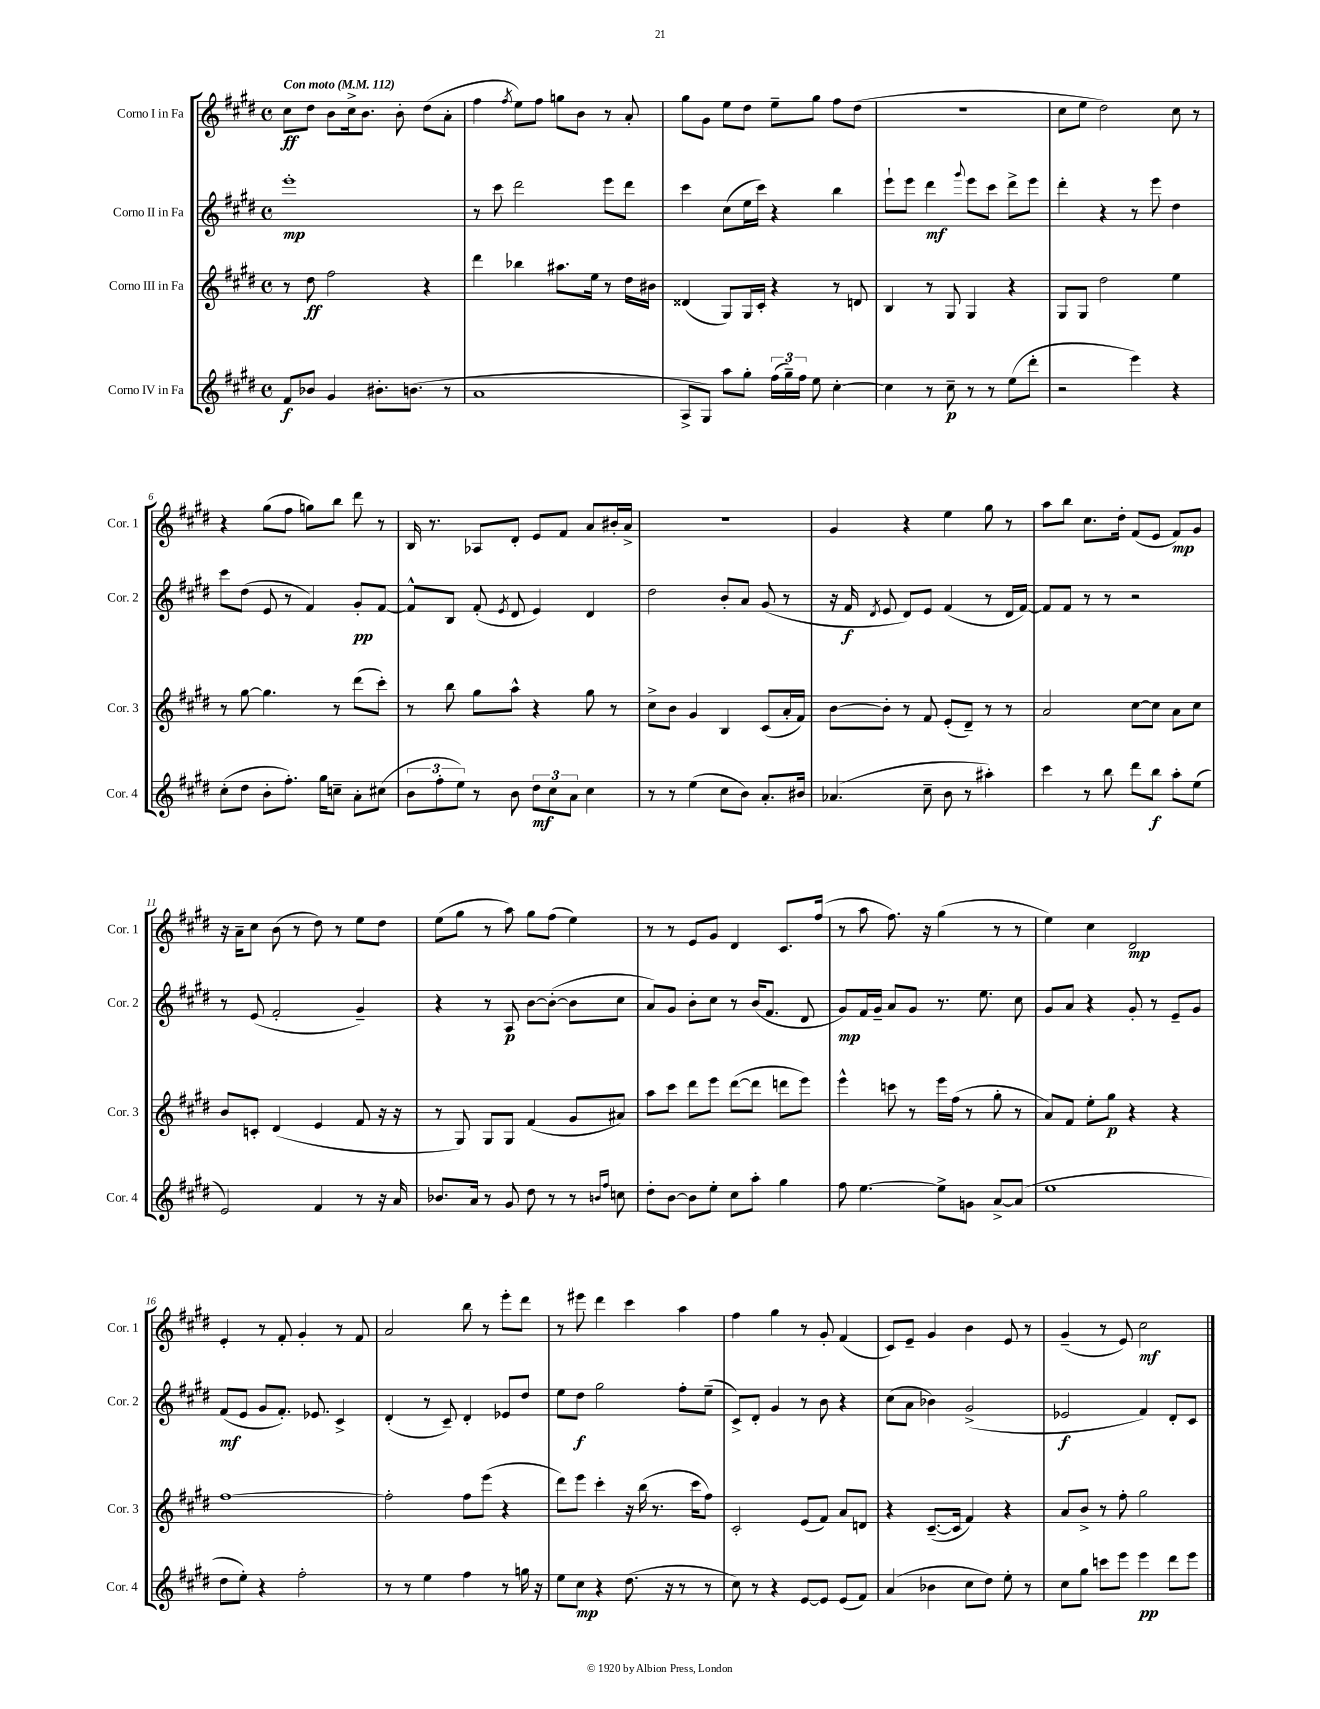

**kern	**dynam	**kern	**dynam	**kern	**dynam	**kern	**dynam
*part4	*part4	*part3	*part3	*part2	*part2	*part1	*part1
*staff4	*staff4	*staff3	*staff3	*staff2	*staff2	*staff1	*staff1
*I"Corno IV in Fa	*	*I"Corno III in Fa	*	*I"Corno II in Fa	*	*I"Corno I in Fa	*
*I'Cor. 4	*	*I'Cor. 3	*	*I'Cor. 2	*	*I'Cor. 1	*
*clefG2	*	*clefG2	*	*clefG2	*	*clefG2	*
*k[f#c#g#d#]	*	*k[f#c#g#d#]	*	*k[f#c#g#d#]	*	*k[f#c#g#d#]	*
*M4/4	*	*M4/4	*	*M4/4	*	*M4/4	*
*met(c)	*	*met(c)	*	*met(c)	*	*met(c)	*
*MM112	*	*MM112	*	*MM112	*	*MM112	*
=1	=1	=1	=1	=1	=1	=1	=1
!	!	!	!	!	!	!LO:TX:a:B:t=Con moto	!
8f#/L	f	8r	.	1eee'	mp	8cc#\L	ff
8b-X/J	.	8dd#\	ff	.	.	8dd#\J	.
4g#/	.	2ff#\	.	.	.	8b\L	.
.	.	.	.	.	.	16cc#^\k	.
.	.	.	.	.	.	8.b\J	.
8.b#X'\L	.	.	.	.	.	.	.
.	.	.	.	.	.	8b'\	.
(8.bn\J	.	.	.	.	.	.	.
.	.	4r	.	.	.	(8dd#\L	.
8r	.	.	.	.	.	8a'\J	.
=2	=2	=2	=2	=2	=2	=2	=2
1a	.	4ddd#\	.	8r	.	4ff#\	.
.	.	.	.	8ccc#\	.	.	.
.	.	.	.	.	.	8qff#/	.
.	.	4bb-X\	.	2ddd#\	.	8ee\L)	.
.	.	.	.	.	.	8ff#\J	.
.	.	8.aa#X\L	.	.	.	8ggn\L	.
.	.	.	.	.	.	8b\J	.
.	.	16ee\Jk	.	.	.	.	.
.	.	8r	.	8eee\L	.	8r	.
.	.	16dd#\LL	.	8ddd#\J	.	8a'/	.
.	.	16b#X\JJ	.	.	.	.	.
=3	=3	=3	=3	=3	=3	=3	=3
8A^/L	.	(4d##X/	.	4ccc#\	.	8gg#\L	.
8G#/J)	.	.	.	.	.	8g#\J	.
8aa\L	.	8G#/L)	.	(8cc#\L	.	8ee\L	.
8gg#'\J	.	16G#/L	.	16ee\L	.	8dd#\J	.
.	.	16c#'/JJ	.	16ccc#\JJ)	.	.	.
(24ff#\LL	.	4r	.	4r	.	8ee~\L	.
24gg#~\)	.	.	.	.	.	.	.
24ff#\JJ	.	.	.	.	.	.	.
8ee\	.	.	.	.	.	8gg#\J	.
[4cc#'\	.	8r	.	4bb\	.	8ff#\L	.
.	.	8dn/	.	.	.	(8dd#\J	.
=4	=4	=4	=4	=4	=4	=4	=4
4cc#\]	.	4B/	.	8eee`\L	.	1r	.
.	.	.	.	8eee\J	.	.	.
8r	.	8r	.	4ddd#\	mf	.	.
8cc#~\	p	8G#/	.	.	.	.	.
.	.	.	.	8qqggg#/	.	.	.
8r	.	4G#/	.	8eee\L	.	.	.
8r	.	.	.	8ccc#\J	.	.	.
(8ee\L	.	4r	.	8ddd#^\L	.	.	.
8ddd#'\J	.	.	.	8eee\J	.	.	.
=5	=5	=5	=5	=5	=5	=5	=5
2r	.	8G#/L	.	4ddd#'\	.	8cc#\L	.
.	.	8G#/J	.	.	.	8ee\J	.
.	.	2dd#\	.	4r	.	2dd#\)	.
4eee\)	.	.	.	8r	.	.	.
.	.	.	.	8eee\	.	.	.
4r	.	4ee\	.	4dd#\	.	8cc#\	.
.	.	.	.	.	.	8r	.
!!LO:LB:g=z
=6	=6	=6	=6	=6	=6	=6	=6
(8cc#'\L	.	8r	.	8ccc#\L	.	4r	.
8dd#\J	.	[8gg#\	.	(8dd#\J	.	.	.
8b'\L	.	4.gg#\]	.	8e/	.	(8gg#\L	.
8.ff#'\J)	.	.	.	8r	.	8ff#\J	.
.	.	.	.	4f#/)	.	8ggn\L)	.
16gg#\KL	.	.	.	.	.	.	.
8ccn~\J	.	8r	.	.	.	8bb\J	.
8a'\L	.	(8ddd#\L	.	8g#'/L	pp	8ddd#\	.
(8cc#X\J	.	8ccc#'\J)	.	[8f#/J	.	8r	.
=7	=7	=7	=7	=7	=7	=7	=7
12b\L	.	8r	.	8f#^^/L]	.	16B/	.
.	.	.	.	.	.	8.r	.
12ff#'\	.	.	.	.	.	.	.
.	.	8bb\	.	8B/J	.	.	.
12ee\J)	.	.	.	.	.	.	.
8r	.	8gg#\L	.	(8f#'/	.	8A-X/L	.
.	.	.	.	8qe/	.	.	.
8b\	.	8aa^^\J	.	8d#/	.	8d#'/J	.
12dd#\L	mf	4r	.	4e/)	.	8e/L	.
12cc#\	.	.	.	.	.	.	.
.	.	.	.	.	.	8f#/J	.
12a\J	.	.	.	.	.	.	.
4cc#\	.	8gg#\	.	4d#/	.	8a/L	.
.	.	8r	.	.	.	16b#X'/L	.
.	.	.	.	.	.	16a^/JJ	.
=8	=8	=8	=8	=8	=8	=8	=8
8r	.	8cc#^\L	.	2dd#\	.	1r	.
8r	.	8b\J	.	.	.	.	.
(4ee\	.	4g#/	.	.	.	.	.
8cc#\L	.	4B/	.	8b'/L	.	.	.
8b\J)	.	.	.	8a/J	.	.	.
8.a'/L	.	(8c#/L	.	(8g#/	.	.	.
.	.	16a'/L	.	8r	.	.	.
16b#X/Jk	.	16f#/JJ)	.	.	.	.	.
=9	=9	=9	=9	=9	=9	=9	=9
(4.a-X/	.	[8b\L	.	16r	.	4g#/	.
.	.	.	.	16f#/	f	.	.
.	.	.	.	8qd#/	.	.	.
.	.	8b'\J]	.	8e/	.	.	.
.	.	8r	.	8d#/L)	.	4r	.
8cc#~\	.	8f#/	.	8e/J	.	.	.
8b\	.	(8e'/L	.	(4f#/	.	4ee\	.
8r	.	8d#~/J)	.	.	.	.	.
4aa#X'\)	.	8r	.	8r	.	8gg#\	.
.	.	8r	.	16d#/LL	.	8r	.
.	.	.	.	[16f#/JJ)	.	.	.
=10	=10	=10	=10	=10	=10	=10	=10
4ccc#\	.	2a/	.	8f#/L]	.	8aa\L	.
.	.	.	.	8f#/J	.	8bb\J	.
8r	.	.	.	8r	.	8.cc#\L	.
8bb\	.	.	.	8r	.	.	.
.	.	.	.	.	.	16dd#'\Jk	.
8ddd#\L	.	[8cc#\L	.	2r	.	(8f#/L	.
8bb\J	f	8cc#\J]	.	.	.	8e/J	.
8aa'\L	.	8a\L	.	.	.	8f#/L)	mp
(8ee\J	.	8cc#\J	.	.	.	8g#/J	.
!!LO:LB:g=z
=11	=11	=11	=11	=11	=11	=11	=11
2e/)	.	8b/L	.	8r	.	16r	.
.	.	.	.	.	.	16a~\KL	.
.	.	8cn'/J	.	(8e/	.	8cc#\J	.
.	.	(4d#/	.	2f#'/	.	(8b\	.
.	.	.	.	.	.	8r	.
4f#/	.	4e/	.	.	.	8dd#\)	.
.	.	.	.	.	.	8r	.
8r	.	8f#/	.	4g#~/)	.	8ee\L	.
16r	.	16r	.	.	.	8dd#\J	.
16a/	.	16r	.	.	.	.	.
=12	=12	=12	=12	=12	=12	=12	=12
8.b-X/L	.	8r	.	4r	.	(8ee\L	.
.	.	8G#/)	.	.	.	8gg#\J	.
16a/Jk	.	.	.	.	.	.	.
8r	.	8G#/L	.	8r	.	8r	.
8g#/	.	8G#/J	.	8A/	p	8aa\)	.
8dd#\	.	(4f#/	.	[8b\L	.	8gg#\L	.
8r	.	.	.	(8b'\J_	.	(8ff#\J	.
8r	.	8g#/L	.	8b\L]	.	4ee\)	.
16qqbn/LL	.	.	.	.	.	.	.
16qqff#/JJ	.	.	.	.	.	.	.
8ccn\	.	8a#X/J)	.	8cc#\J	.	.	.
=13	=13	=13	=13	=13	=13	=13	=13
8dd#'\L	.	8aa\L	.	8a/L)	.	8r	.
[8b\J	.	8ccc#\J	.	8g#/J	.	8r	.
8b\L]	.	8ddd#\L	.	8b'\L	.	8e/L	.
8ee'\J	.	8eee\J	.	8cc#\J	.	8g#/J	.
8cc#\L	.	([8ddd#\L	.	8r	.	4d#/	.
8aa'\J	.	8ddd#\J]	.	(16b/KL	.	.	.
.	.	.	.	8.f#/J	.	.	.
4gg#\	.	8dddn\L	.	.	.	8.c#/L	.
.	.	8eee\J)	.	8d#/	.	.	.
.	.	.	.	.	.	(16ff#/Jk	.
=14	=14	=14	=14	=14	=14	=14	=14
8ff#\	.	4eee^^\	.	8g#/L)	mp	8r	.
[4.ee\	.	.	.	16f#/L	.	8aa\	.
.	.	.	.	16g#~/JJ	.	.	.
.	.	8cccn\	.	8a/L	.	8.ff#\)	.
.	.	8r	.	8g#/J	.	.	.
.	.	.	.	.	.	16r	.
8ee^\L]	.	16eee\LL	.	8.r	.	(4gg#\	.
.	.	(16ff#\JJ	.	.	.	.	.
8gn\J	.	8r	.	.	.	.	.
.	.	.	.	8.ee\	.	.	.
[8a^/L	.	8gg#'\	.	.	.	8r	.
(8a/J]	.	8r	.	8cc#\	.	8r	.
=15	=15	=15	=15	=15	=15	=15	=15
1ee	.	8a/L)	.	8g#/L	.	4ee\)	.
.	.	8f#/J	.	8a/J	.	.	.
.	.	8ee'\L	.	4r	.	4cc#\	.
.	.	8gg#\J	p	.	.	.	.
.	.	4r	.	8g#'/	.	2d#/	mp
.	.	.	.	8r	.	.	.
.	.	4r	.	8e~/L	.	.	.
.	.	.	.	8g#/J	.	.	.
!!LO:LB:g=z
=16	=16	=16	=16	=16	=16	=16	=16
8dd#\L	.	[1ff#	.	(8f#/L	mf	4e'/	.
8ee'\J)	.	.	.	8e/J	.	.	.
4r	.	.	.	8g#/L	.	8r	.
.	.	.	.	8.f#'/J)	.	8f#'/	.
2ff#'\	.	.	.	.	.	4g#'/	.
.	.	.	.	8.e-X/	.	.	.
.	.	.	.	4c#^/	.	8r	.
.	.	.	.	.	.	8f#/	.
=17	=17	=17	=17	=17	=17	=17	=17
8r	.	2ff#'\]	.	(4d#'/	.	2a/	.
8r	.	.	.	.	.	.	.
4ee\	.	.	.	8r	.	.	.
.	.	.	.	8c#~/)	.	.	.
4ff#\	.	8ff#\L	.	4d#'/	.	8bb\	.
.	.	(8eee\J	.	.	.	8r	.
8r	.	4r	.	8e-X/L	.	8eee'\L	.
16ggn\	.	.	.	8dd#/J	.	8ddd#\J	.
16r	.	.	.	.	.	.	.
=18	=18	=18	=18	=18	=18	=18	=18
8ee\L	.	8ddd#\L)	.	8ee\L	.	8r	.
8cc#\J	mp	8eee\J	.	8dd#\J	f	8eee#X\	.
4r	.	4ccc#'\	.	2gg#\	.	4ddd#\	.
(8.dd#\	.	16r	.	.	.	4ccc#\	.
.	.	(16bb\	.	.	.	.	.
.	.	8.r	.	.	.	.	.
16r	.	.	.	.	.	.	.
8r	.	.	.	8ff#'\L	.	4aa\	.
.	.	16ccc#\KL	.	.	.	.	.
8r	.	8ff#\J)	.	(8ee~\J	.	.	.
=19	=19	=19	=19	=19	=19	=19	=19
8cc#\)	.	2c#'/	.	8c#^/L)	.	4ff#\	.
8r	.	.	.	8d#'/J	.	.	.
4r	.	.	.	4g#/	.	4gg#\	.
[8e/L	.	(8e/L	.	8r	.	8r	.
8e/J]	.	8f#/J)	.	8b\	.	8g#'/	.
(8e/L	.	8a/L	.	4r	.	(4f#/	.
8f#/J)	.	8dn/J	.	.	.	.	.
=20	=20	=20	=20	=20	=20	=20	=20
(4a/	.	4r	.	(8cc#\L	.	8c#/L)	.
.	.	.	.	8a\J	.	8e~/J	.
4b-X\	.	([8.c#~/L	.	4b-X\)	.	4g#/	.
.	.	16c#/Jk]	.	.	.	.	.
8cc#\L	.	4f#/)	.	(2g#^/	.	4b\	.
8dd#\J)	.	.	.	.	.	.	.
8ee'\	.	4r	.	.	.	8e/	.
8r	.	.	.	.	.	8r	.
=21	=21	=21	=21	=21	=21	=21	=21
8cc#\L	.	8a/L	.	2e-X/	f	(4g#~/	.
8gg#\J	.	8b^/J	.	.	.	.	.
8cccn\L	.	8r	.	.	.	8r	.
8eee\J	.	8ff#'\	.	.	.	8e/)	.
4eee\	pp	2gg#\	.	4f#/)	.	2cc#\	mf
8ddd#\L	.	.	.	8d#'/L	.	.	.
8eee\J	.	.	.	8c#/J	.	.	.
==	==	==	==	==	==	==	==
*-	*-	*-	*-	*-	*-	*-	*-
